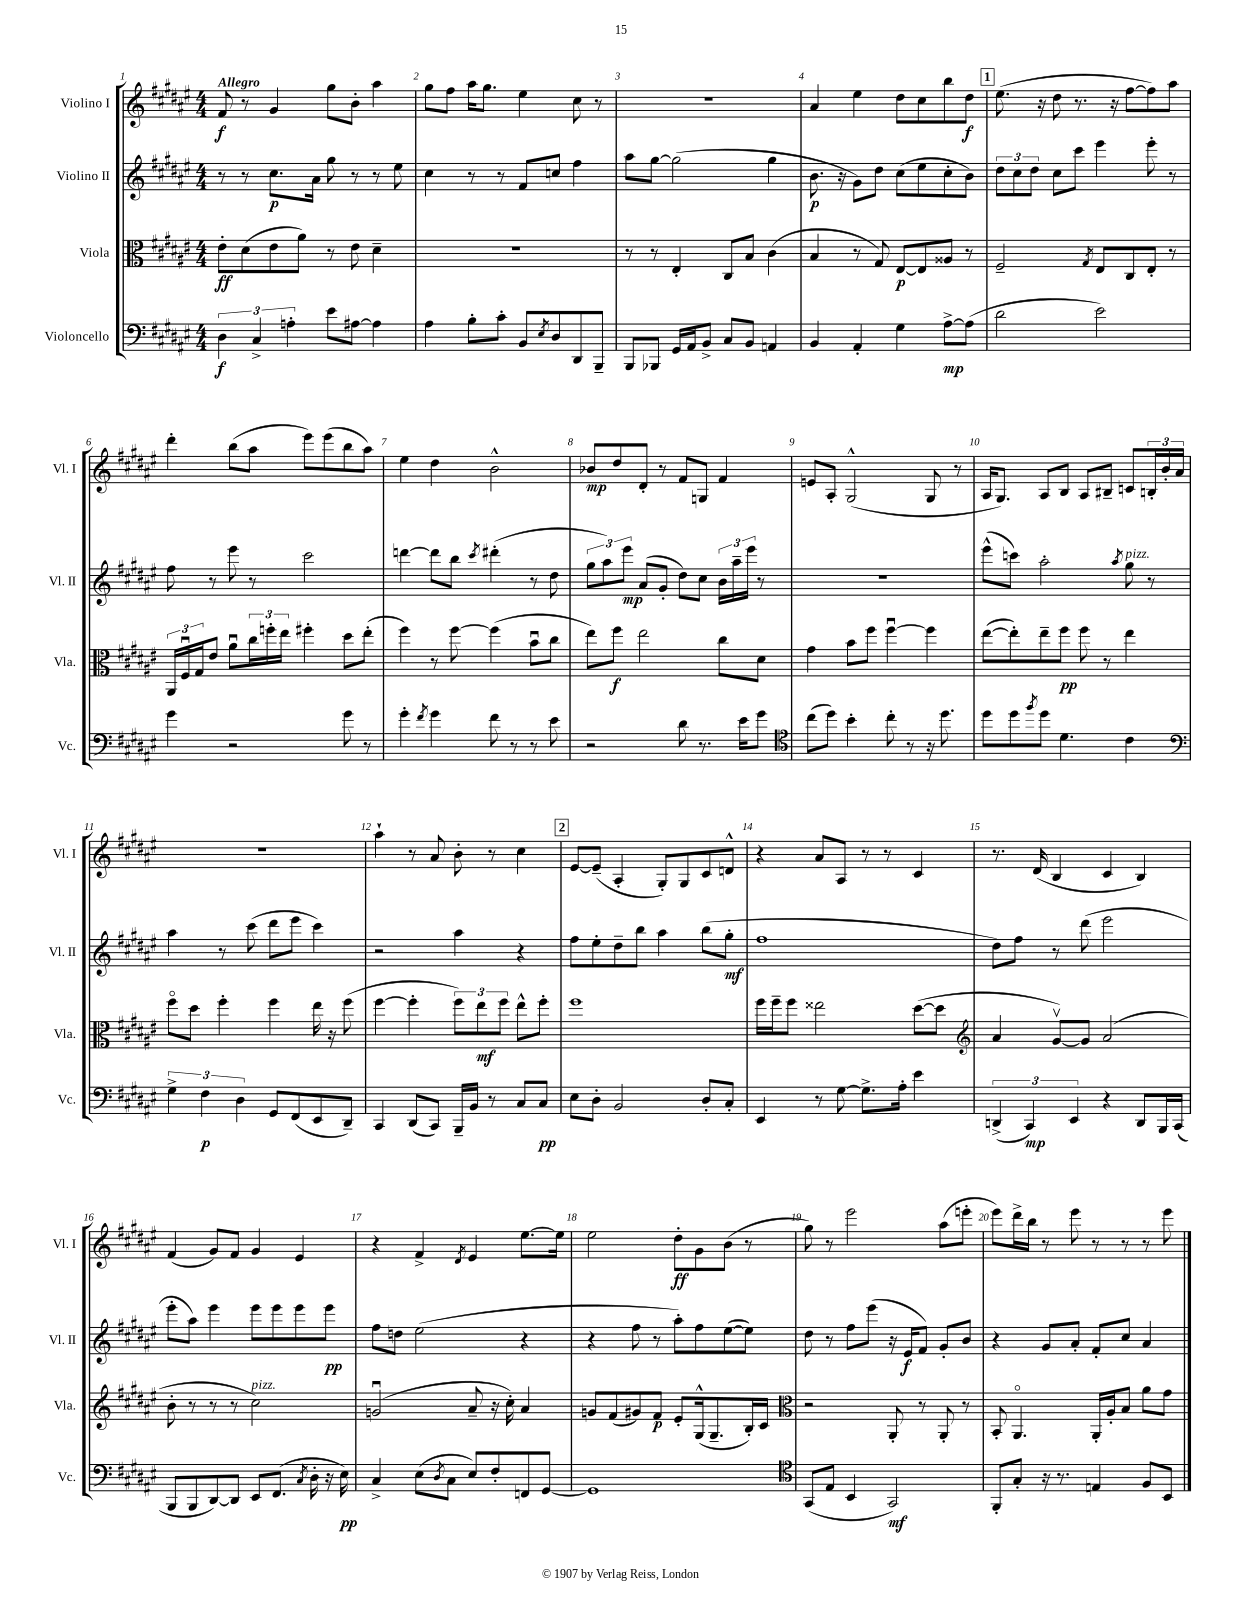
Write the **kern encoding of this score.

**kern	**kern	**kern	**kern
*staff4	*staff3	*staff2	*staff1
*clefF4	*clefC3	*clefG2	*clefG2
*k[f#c#g#d#a#e#]	*k[f#c#g#d#a#e#]	*k[f#c#g#d#a#e#]	*k[f#c#g#d#a#e#]
*M4/4	*M4/4	*M4/4	*M4/4
6D#	8e#'	8r	8f#
.	(8d#	8r	8r
6C#^	.	.	.
.	8e#	8.cc#	4g#
6A'	.	.	.
.	8a#)	.	.
.	.	16a#	.
8e#	8r	8gg#	8gg#
[8A#	8e#	8r	8b'
4A#]	4d#~	8r	4aa#
.	.	8ee#	.
=	=	=	=
4A#	1r	4cc#	8gg#
.	.	.	8ff#
8B'	.	8r	16aa#
.	.	.	8.gg#
8c#'	.	8r	.
8BB	.	8f#	4ee#
8qE#	.	.	.
8D#	.	8cc	.
8DD#	.	4ff#	8cc#
8BBB~	.	.	8r
=	=	=	=
8BBB	8r	8aa#	1r
8BBB-	8r	[8gg#	.
16GG#	4E#'	(2gg#]	.
16AA#	.	.	.
8BB^	.	.	.
8C#	8C#	.	.
8BB	8B	.	.
4AA	(4c#	4gg#	.
=	=	=	=
4BB	4B	8.b	4a#
.	.	16r	.
4AA#'	8r	8g#)	4ee#
.	8G#)	8dd#	.
4G#	[8E#	(8cc#	8dd#
.	8E#]	8ee#	8cc#
[8A#^	8A##	8cc#'	8bb
(8A#]	8r	8b)	8dd#
=	=	=	=
2d#	2F#~	12dd#	(8.ee#
.	.	12cc#	.
.	.	12dd#	.
.	.	.	16r
.	.	8cc#	8dd#
.	.	8ccc#	8.r
.	8qG#	.	.
2e#)	8E#	4eee#	.
.	.	.	16r
.	8C#	.	[8ff#
.	8E#'	8eee#'	8ff#])
.	8r	8r	8aa#
=	=	=	=
4g#	24AA#	8ff#	4ddd#'
.	24F#u	.	.
.	24G#	.	.
.	8e#	8r	.
2r	8a#u	8eee#	(8bb
.	24cc#	8r	8aa#
.	24ff'	.	.
.	24ee#	.	.
.	4ff#'	2ccc#	8eee#)
.	.	.	(8eee#
8g#	8dd#	.	8bb
8r	(8ee#'	.	8aa#)
=	=	=	=
4g#'	4ff#)	[4ddd	4ee#
8qf#	.	.	.
4g#	8r	8ddd]	4dd#
.	[8ff#	8bb	.
.	.	8qccc#	.
8f#	(4ff#]	(4ddd#'	2b^^
8r	.	.	.
8r	8bu	8r	.
8e#	8cc#	8dd#	.
=	=	=	=
2r	8ee#)	12gg#	8b-
.	.	12aa#)	.
.	8ff#	.	8dd#
.	.	12eee#	.
.	2ee#	(8a#	8d#'
.	.	8g#'	8r
8d#	.	8dd#)	8f#
8.r	.	8cc#	8G
.	8cc#	24b	4f#
.	.	24aa#~	.
16e#	.	.	.
.	.	24eee#	.
8g#	8d#	8r	.
=	=	=	=
*clefC4	*	*	*
(8cc#	4g#	1r	8e
8dd#)	.	.	8A#'
4b'	8b	.	(2G#^^
.	8ff#	.	.
8cc#'	[4ff#u	.	.
8r	.	.	.
16r	4ff#]	.	8G#
8.dd#	.	.	.
.	.	.	8r
=	=	=	=
8dd#	([8ee#	(8eee#^^	16A#
.	.	.	8.G#)
8dd#	8ee#'])	8ccc)	.
8qff#	.	.	.
8dd#	8ee#~	2aa#'	8A#
4.d#	8ff#	.	8B
.	8ff#	.	8A#
.	8r	.	8B#~
.	.	8qaa#	.
4c#	4ee#	8gg#	8c
.	.	8r	24B'
.	.	.	24b'
.	.	.	24a#
=	=	=	=
*clefF4	*	*	*
6G#^	8ff#o	4aa#	1r
.	8dd#	.	.
6F#	.	.	.
.	4ff#'	8r	.
6D#	.	.	.
.	.	(8ccc#	.
8GG#	4ff#	8ddd#	.
(8FF#	.	8eee#	.
8EE#	16ee#	4ccc#)	.
.	16r	.	.
8DD#~)	(8ff#	.	.
=	=	=	=
4CC#	[4ff#	2r	4aa#`
(8DD#	4ff#']	.	8r
8CC#)	.	.	8a#
16BBB~	12ff#)	4aa#	8b'
16BB	.	.	.
.	12ee#	.	.
8r	.	.	8r
.	12ff#	.	.
8C#	8ee#^^	4r	4cc#
8C#	8ff#'	.	.
=	=	=	=
8E#	1ff#	8ff#	[8e#
8D#'	.	8ee#'	(8e#~]
2BB	.	8dd#~	4A#'
.	.	8bb	.
.	.	4aa#	8G#')
.	.	.	8G#
8D#'	.	(8bb	8c#
8C#'	.	8gg#'	8d^^
=	=	=	=
4EE#	16ff#	1ff#	4r
.	16ff#~	.	.
.	8ff#	.	.
8r	2ee##	.	8a#
[8G#	.	.	8A#
8.G#^]	.	.	8r
.	.	.	8r
16A#'	.	.	.
4e#	([8dd#	.	4c#
.	8dd#]	.	.
=	=	=	=
*	*clefG2	*	*
(6DD^	4a#	8dd#)	8.r
.	.	8ff#	.
6CC#)	.	.	.
.	.	.	(16d#
.	[8g#v)	8r	4B
6EE#	.	.	.
.	8g#]	(8ddd#	.
4r	(2a#	2eee#	4c#
8DD	.	.	4B)
16BBB	.	.	.
(16CC#	.	.	.
=	=	=	=
8BBB	8b'	8eee#'	(4f#
8BBB	8r	8aa#)	.
[8DD#)	8r	4eee#	8g#)
8DD#]	8r	.	8f#
8EE#	2cc#)	8eee#	4g#
(8.FF#	.	8eee#	.
.	.	8eee#	4e#
8qC#	.	.	.
16D#'	.	.	.
16r	.	8eee#	.
16E#)	.	.	.
=	=	=	=
4C#^	(2gu	8ff#	4r
.	.	8dd	.
(8E#	.	(2ee#	4f#^
8qD#	.	.	.
8C#	.	.	.
.	.	.	8qd#
8E#)	8a#~	.	4e#
8F#'	16r	.	.
.	16cc#')	.	.
8FF	4a#	4r	[8.ee#
[8GG#	.	.	.
.	.	.	16ee#]
=	=	=	=
1GG#]	8g	4r	2ee#
.	(8f#	.	.
.	8g#)	8ff#	.
.	8f#	8r	.
.	8e#'	8aa#')	8dd#'
.	(16G#^^	8ff#	8g#
.	8.G#~	.	.
.	.	([8ee#	(8b
.	16B')	8ee#])	8r
.	16c#	.	.
=	=	=	=
*clefC4	*clefC3	*	*
(8GG#	2r	8dd#	8gg#)
8E#	.	8r	8r
4BB	.	8ff#	2eee#
.	.	(8eee#	.
2GG#)	8AA#'	16r	.
.	.	16e#	.
.	8r	8f#)	.
.	8AA#'	8g#'	(8aa#
.	8r	8b	8eee'
=	=	=	=
8FF#'	8BB'	4r	8eee#)
8G#'	4.AA#o	.	16ddd#^
.	.	.	16bb
16r	.	8g#	8r
8.r	.	.	.
.	.	8a#'	8eee#
4E	16AA#'	8f#'	8r
.	16A#'	.	.
.	8B	8cc#	8r
8F#	8a#	4a#	8r
8BB	8g#	.	8eee#
==	==	==	==
*-	*-	*-	*-
